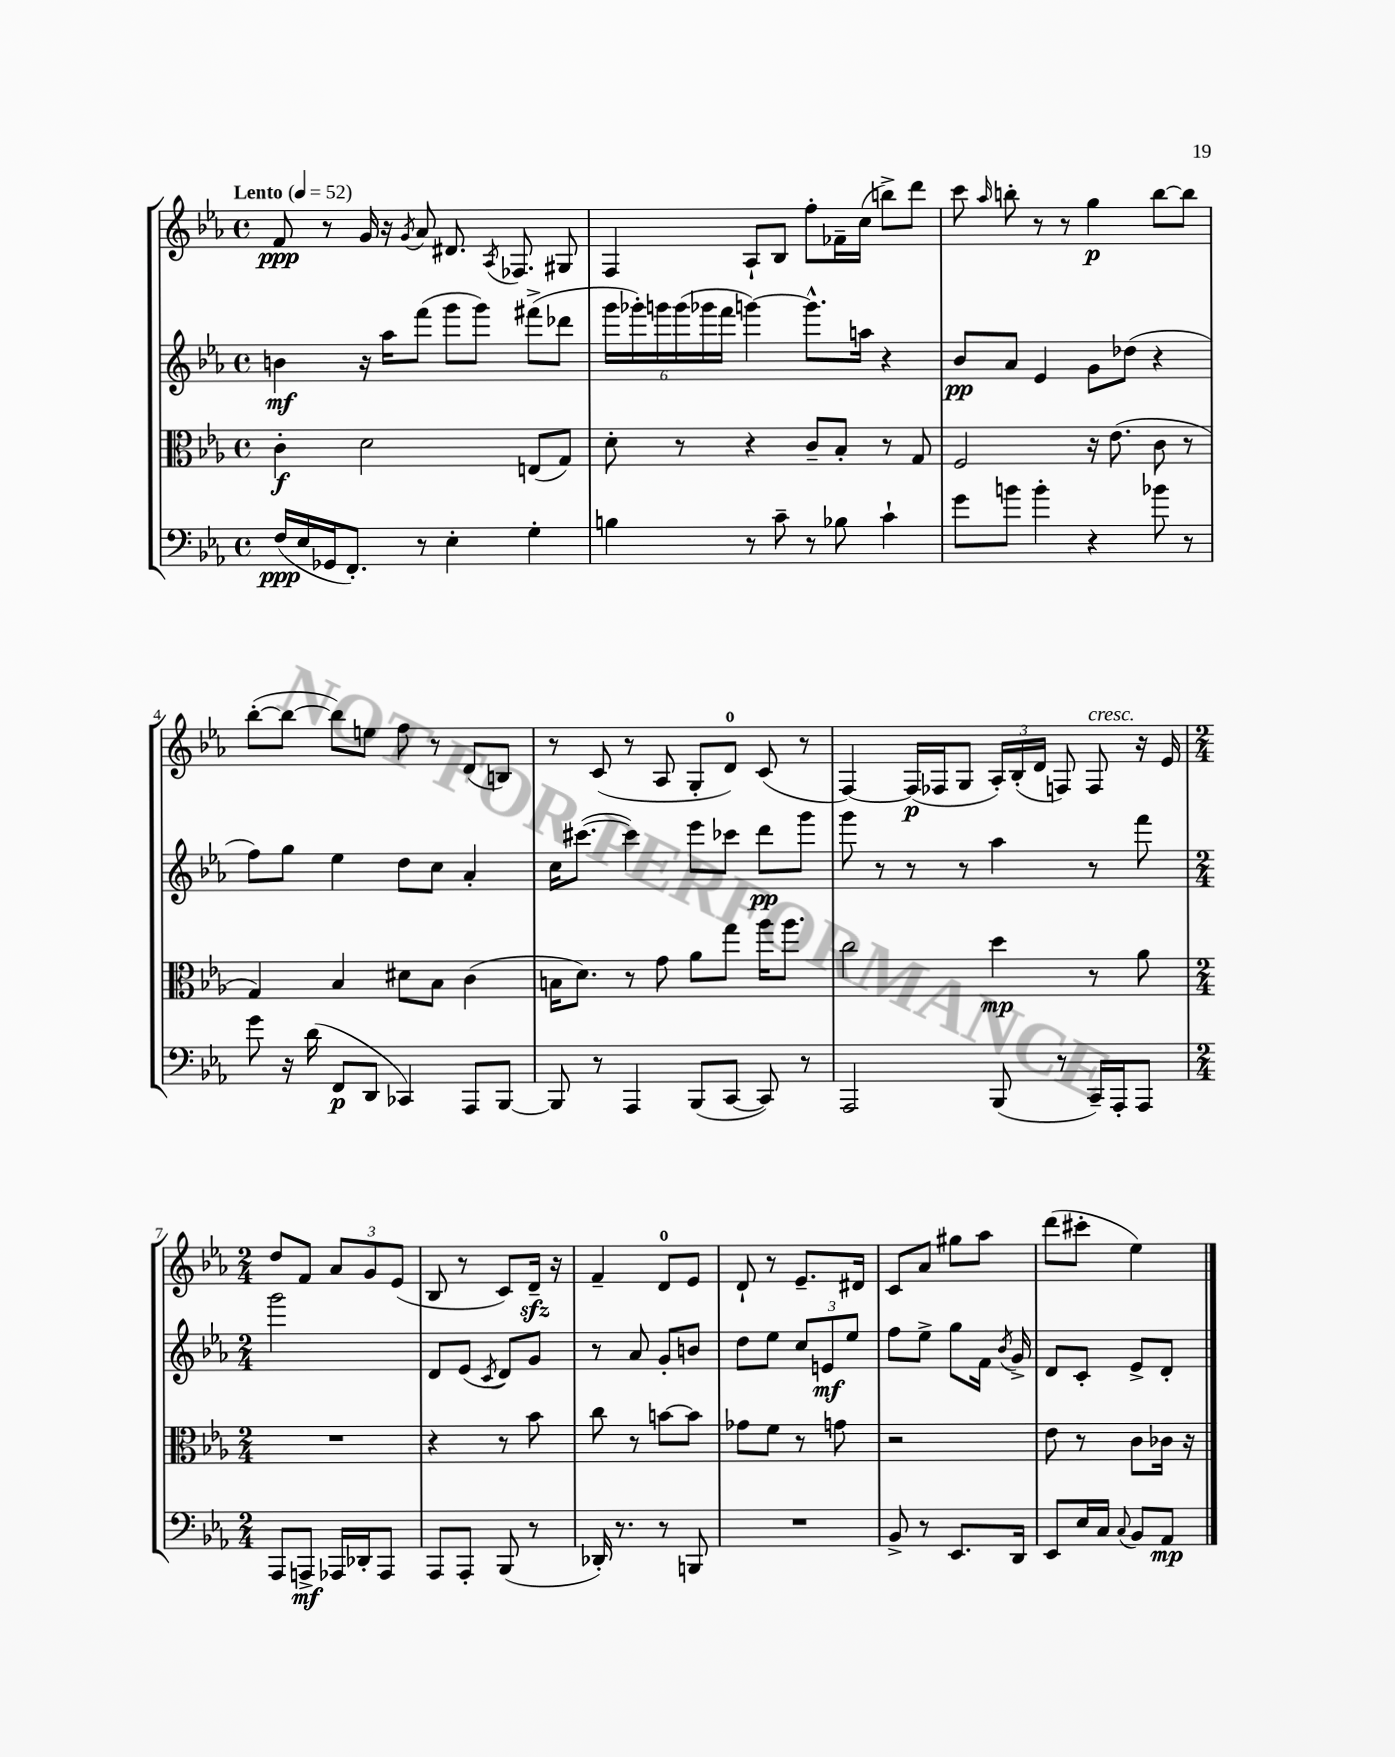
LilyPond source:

<<
\new StaffGroup <<
\new Staff = "s0" {
    \clef treble \key ees \major \defaultTimeSignature \time 4/4 \tempo "Lento" 4 = 52
    \autoBeamOff f'8\ppp r8 g'16 r16 \acciaccatura { g'8 } aes'8 dis'8. \acciaccatura { aes8 } fes8. gis8 |
    f4 aes8[-! bes8] f''8[-. fes'16-- c''16]( b''8[->) d'''8] |
    c'''8 \grace { aes''16 } b''8-. r8 r8 g''4\p b''8[~ b''8] |
    bes''8[~-.( bes''8]~ bes''8[) e''8] f''8 r8 d'8[( b8]) |
    r8 c'8( r8 aes8 g8[-. d'8]-0) c'8( r8 |
    f4~) f16[\p( fes16 g8] \tuplet 3/2 { aes16[-.) bes16-.( d'16] } f8) f8^\markup { \italic "cresc." } r16 ees'16 |
    \numericTimeSignature \time 2/4 d''8[ f'8] \tuplet 3/2 { aes'8[ g'8 ees'8]( } |
    bes8 r8 c'8[) d'16]--\sfz r16 |
    f'4-- d'8[-0 ees'8] |
    d'8-! r8 ees'8.[-- dis'16] |
    c'8[ aes'8] gis''8[ aes''8] |
    d'''8[( cis'''8]-. ees''4) \bar "|." |
}
\new Staff = "s1" {
    \clef treble \key ees \major \defaultTimeSignature \time 4/4
    \autoBeamOff b'4\mf r16 aes''16[ f'''8]( g'''8[ g'''8]) fis'''8[->( des'''8] |
    \tuplet 6/4 { g'''16[ ges'''16-.) g'''16 g'''16( ges'''16 f'''16] } g'''4~) g'''8.[-^ a''16] r4 |
    bes'8[\pp aes'8] ees'4 g'8[ des''8]( r4 |
    f''8[) g''8] ees''4 d''8[ c''8] aes'4-. |
    c''16[ cis'''8.]~( cis'''4) ees'''8[ ces'''8] d'''8[\pp g'''8] |
    g'''8 r8 r8 r8 aes''4 r8 f'''8 |
    \numericTimeSignature \time 2/4 g'''2 |
    d'8[ ees'8]( \acciaccatura { c'8 } d'8[) g'8] |
    r8 aes'8 g'8[-. b'8] |
    d''8[ ees''8] \tuplet 3/2 { c''8[ e'8\mf ees''8] } |
    f''8[ ees''8]-> g''8[ f'16] \acciaccatura { bes'8 } g'16-> |
    d'8[ c'8]-. ees'8[-> d'8]-. \bar "|." |
}
\new Staff = "s2" {
    \clef alto \key ees \major \defaultTimeSignature \time 4/4
    \autoBeamOff c'4-.\f d'2 e8[( g8]) |
    d'8-. r8 r4 c'8[-- bes8]-. r8 g8 |
    f2 r16 ees'8.( c'8 r8 |
    g4) bes4 dis'8[ bes8] c'4( |
    b16[ d'8.]) r8 g'8 aes'8[ g''8] aes''16[ aes''8.] |
    c''2 d''4\mp r8 aes'8 |
    \numericTimeSignature \time 2/4 R2 |
    r4 r8 bes'8 |
    c''8 r8 b'8[~ b'8] |
    ges'8[ f'8] r8 g'8 |
    r2 |
    ees'8 r8 c'8[ ces'16] r16 \bar "|." |
}
\new Staff = "s3" {
    \clef bass \key ees \major \defaultTimeSignature \time 4/4
    \autoBeamOff f16[\ppp( ees16 ges,16 f,8.]-.) r8 ees4-. g4-. |
    b4 r8 c'8-- r8 bes8 c'4-! |
    g'8[ b'8] b'4-. r4 bes'8 r8 |
    g'8 r16 d'16( f,8[\p d,8] ces,4) aes,,8[ bes,,8]~ |
    bes,,8 r8 aes,,4 bes,,8[( c,8]~ c,8) r8 |
    aes,,2 bes,,8( r8 c,16[--) aes,,16-. aes,,8] |
    \numericTimeSignature \time 2/4 aes,,8[ a,,8]->\mf aes,,16[ des,16-. aes,,8] |
    aes,,8[ aes,,8]-. bes,,8( r8 |
    des,16-.) r8. r8 b,,8 |
    R2 |
    bes,8-> r8 ees,8.[ d,16] |
    ees,8[ ees16 c16] \appoggiatura { c8 } bes,8[ aes,8]\mp \bar "|." |
}
>>
>>
